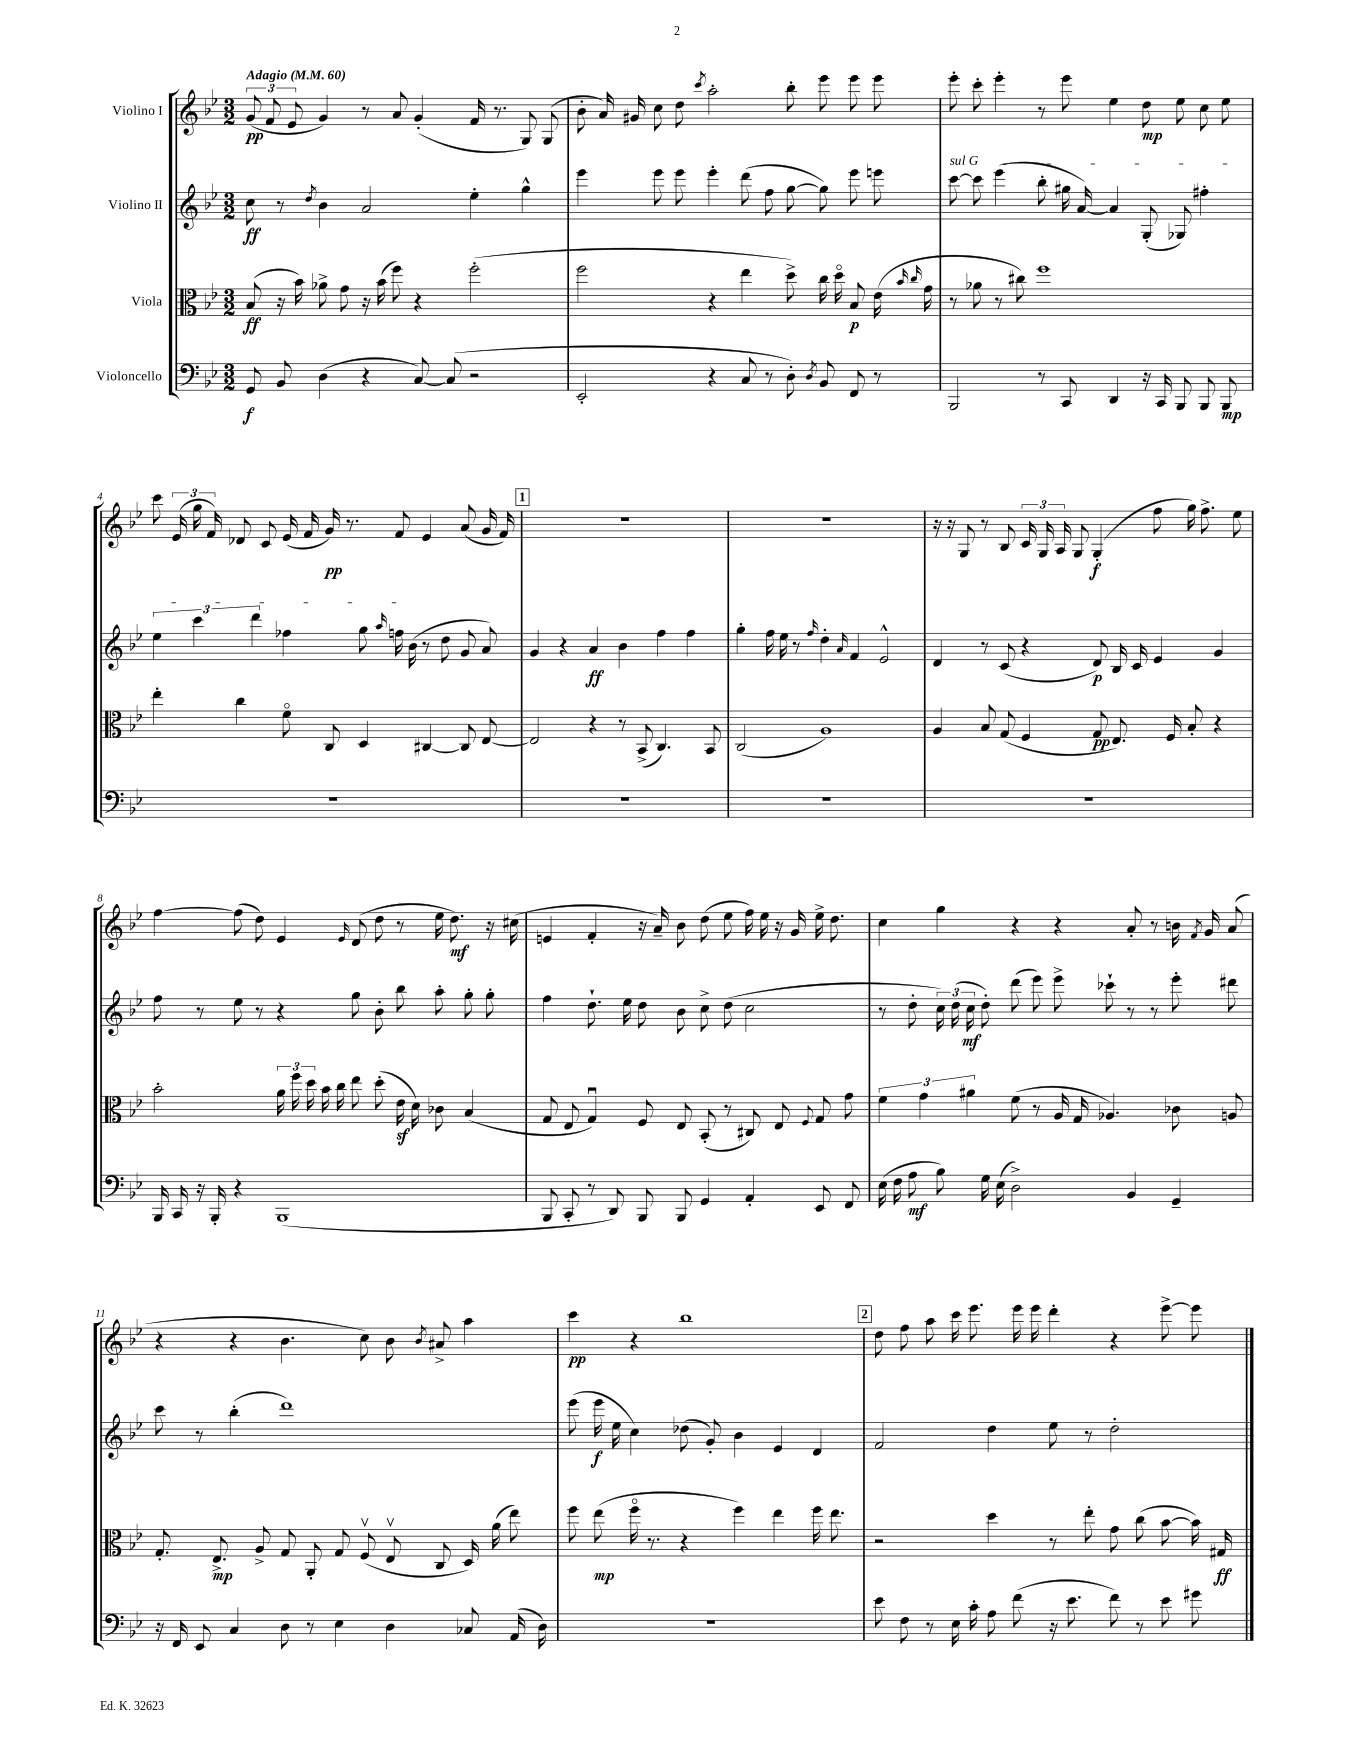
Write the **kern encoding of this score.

**kern	**kern	**kern	**kern
*staff4	*staff3	*staff2	*staff1
*clefF4	*clefC3	*clefG2	*clefG2
*k[b-e-]	*k[b-e-]	*k[b-e-]	*k[b-e-]
*M3/2	*M3/2	*M3/2	*M3/2
*MM60	*MM60	*MM60	*MM60
8GG	(8B-	8cc	(12g
.	.	.	12f
8BB-	16r	8r	.
.	.	.	12e-
.	16b-)	.	.
.	.	8qdd	.
(4D	8a-^	4b-	4g)
.	8g	.	.
4r	16r	2a	8r
.	(16b-	.	.
.	8ff)	.	8a
[8C)	4r	.	(4g'
(8C]	.	.	.
2r	(2ff'	4ee-'	16f
.	.	.	8.r
.	.	4gg^^	8G)
.	.	.	(8G
=	=	=	=
2EE-'	2ff	4eee-	8b-'
.	.	.	16a)
.	.	.	16g#
.	.	8eee-	8cc
.	.	8eee-	8dd
.	.	.	8qccc
4r	4r	4eee-'	2aa'
8C	4ee-	(8ddd	.
8r	.	8ff	.
8D')	8dd^)	[8gg	8bb-'
8qD	.	.	.
8BB-	16cc	8gg])	8eee-
.	16ddo	.	.
8FF	8B-	8eee-	8eee-
8r	(16e-	8eee	8eee-
.	16qqb-	.	.
.	16qqcc	.	.
.	16g	.	.
=	=	=	=
2BBB-	8r	[8ccc	8eee-'
.	8a-	8ccc]	8ccc'
.	8r	(4eee-	4eee-'
.	8cc#)	.	.
8r	1ff	8bb-'	8r
8CC	.	16gg#	8eee-
.	.	[16a)	.
4DD	.	4a]	4ee-
16r	.	(8G'	8dd
16CC	.	.	.
8BBB-	.	8G-)	8ee-
8BBB-	.	4ff#'	8cc
8BBB-	.	.	8ee-
=	=	=	=
1.r	4ee-'	6ee-	8ccc
.	.	.	(24e-
.	.	6ccc	24gg
.	.	.	24f)
.	4cc	.	8d-
.	.	6ddd	.
.	.	.	8c
.	8fo	4ff-	(16e-
.	.	.	16f
.	8C	.	16g)
.	.	.	8.r
.	4D	8gg	.
.	.	16qqaa	.
.	.	16ff	8f
.	.	(16b-	.
.	[4C#	8r	4e-
.	.	8dd	.
.	8C#]	8g	(8a
.	[8E-	8a)	16g
.	.	.	16f)
=	=	=	=
1.r	2E-]	4g	1.r
.	.	4r	.
.	4r	4a	.
.	8r	4b-	.
.	(8BB-^	.	.
.	4.C)	4ff	.
.	.	4ff	.
.	8BB-	.	.
=	=	=	=
1.r	(2C	4gg'	1.r
.	.	16ff	.
.	.	16ee-	.
.	.	8r	.
.	.	16qqff	.
.	1A)	4dd'	.
.	.	16qqa	.
.	.	4f	.
.	.	2e-^^	.
=	=	=	=
1.r	4A	4d	16r
.	.	.	16r
.	.	.	8G
.	8B-	8r	8r
.	(8G	(8c	8B-
.	4F	4r	24c
.	.	.	24G
.	.	.	24A
.	.	.	8G
.	8G	8d)	(4G'
.	8.E-)	16B-	.
.	.	16c	.
.	.	4e-	8ff
.	16F	.	.
.	8B-'	.	16gg)
.	.	.	8.ff^
.	4r	4g	.
.	.	.	8ee-
=	=	=	=
16BBB-	2b-'	8ff	[4ff
16CC	.	.	.
16r	.	8r	.
16BBB-'	.	.	.
4r	.	8ee-	(8ff]
.	.	8r	8dd)
(1BBB-	24a	4r	4e-
.	24ff	.	.
.	24dd	.	.
.	16b-	.	.
.	16cc	.	.
.	.	.	16qqe-
.	8ee-	8gg	(8d
.	(8dd'	8b-'	8dd
.	16e-	8bb-	8r
.	16d)	.	.
.	8c-	8aa'	16ee-
.	.	.	8.dd)
.	(4B-	8gg'	.
.	.	8gg'	16r
.	.	.	(16cc#
=	=	=	=
8BBB-	8G	4ff	4e
8CC'	8E-	.	.
8r	4Gu)	8.dd`	4f'
8DD)	.	.	.
.	.	16ee-	.
8BBB-	8F	8dd	16r
.	.	.	16a~)
8BBB-	8E-	8b-	8b-
4GG	(8BB-'	8cc^	(8dd
.	8r	(8dd	8ee-
4AA'	8C#)	2cc	16ff)
.	.	.	16ee-
.	8E-	.	16r
.	.	.	16g
.	8qqF	.	.
8EE-	8G	.	16ee-^
.	.	.	8.dd
8FF	8g	.	.
=	=	=	=
(16E-	6f	8r	4cc
16F	.	.	.
8A	.	8dd'	.
.	6g	.	.
8B-)	.	24cc)	4gg
.	.	(24dd	.
.	6a#	24cc	.
16G	.	8dd')	.
(16E-	.	.	.
2D^)	(8f	(8ddd	4r
.	8r	8eee-)	.
.	16A	8eee-^	4r
.	16G	.	.
.	4.A-)	8ccc-`	.
4BB-	.	8r	8a'
.	.	8r	8r
4GG~	8c-	8eee-'	16b
.	.	.	8qf
.	.	.	16g
.	8A	8ddd#	(8a
=	=	=	=
16r	8.G'	8ccc	4r
16FF	.	.	.
8EE-	.	8r	.
.	8.E-^	.	.
4C	.	(4bb-'	4r
.	8A^	.	.
8D	8G	1ddd)	4.b-
8r	8AA'	.	.
4E-	8G	.	.
.	(8Fv	.	8cc)
4D	8E-v	.	8b-
.	.	.	8qb-
.	8C	.	8a#^
8C-	16D)	.	4aa
.	(16a	.	.
(16AA	8ee-)	.	.
16D)	.	.	.
=	=	=	=
1.r	8ff	(8eee-	4ccc
.	(8ee-	16eee-	.
.	.	16ee-	.
.	16ffo	4cc)	4r
.	8.r	.	.
.	4r	(8dd-	1bb-
.	.	8g')	.
.	4ff)	4b-	.
.	4ee-	4e-	.
.	16ff	4d	.
.	8.ee-	.	.
=	=	=	=
8e-	2r	2f	8dd
8F	.	.	8ff
8r	.	.	8aa
16E-	.	.	16ccc
16c'	.	.	8.eee-
8A	4dd	4dd	.
(8f	.	.	16eee-
.	.	.	16eee-
16r	8r	8ee-	4ddd'
8.e-	.	.	.
.	8ee-'	8r	.
8f)	8g	2dd'	4r
8r	(8cc	.	.
8e-	[8b-	.	[8eee-^
8g#	16b-])	.	8eee-]
.	16G#	.	.
==	==	==	==
*-	*-	*-	*-
